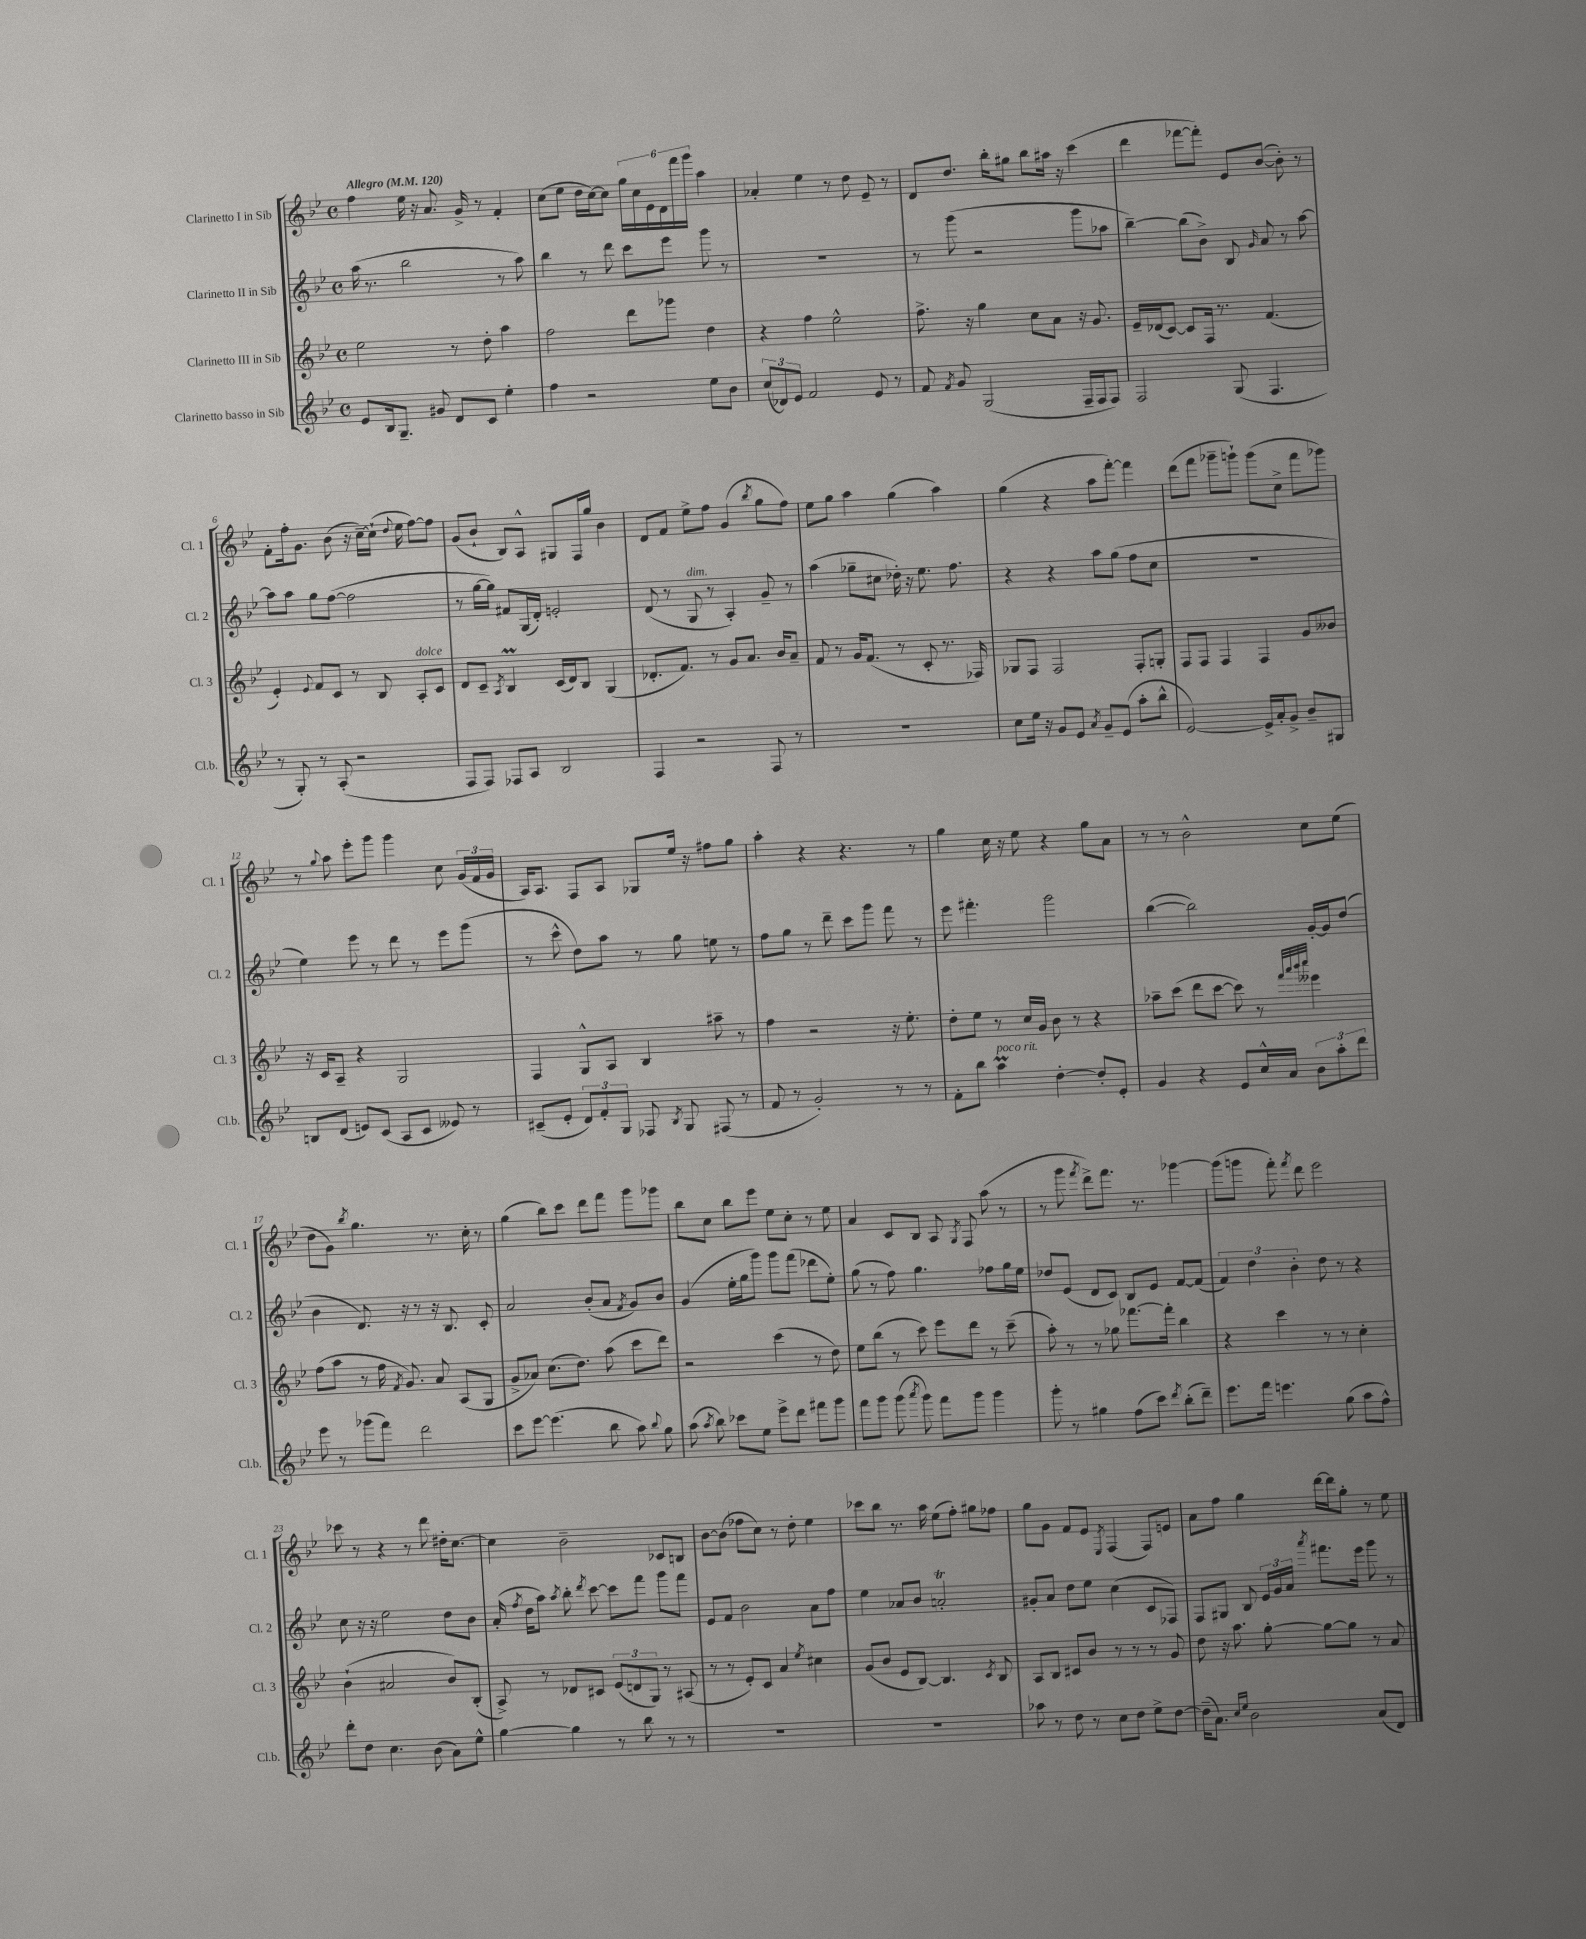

**kern	**kern	**kern	**kern
*staff4	*staff3	*staff2	*staff1
*clefG2	*clefG2	*clefG2	*clefG2
*k[b-e-]	*k[b-e-]	*k[b-e-]	*k[b-e-]
*M4/4	*M4/4	*M4/4	*M4/4
*met(c)	*met(c)	*met(c)	*met(c)
*MM120	*MM120	*MM120	*MM120
8e-	2ee-	(16aa	4ff
.	.	8.r	.
16B-	.	.	.
8.G~	.	.	.
.	.	2bb-	16ee-
.	.	.	16r
8g#	.	.	8.a
8d	8r	.	.
.	.	.	16g^
8c	8dd'	.	8r
4ee-'	4aa	8r	4f'
.	.	8aa)	.
=	=	=	=
4ff	2ff	4bb-	(8cc
.	.	.	8ee-
2r	.	8r	16dd
.	.	.	[16cc)
.	.	8ddd	8cc]
.	8ddd	8ccc	24gg
.	.	.	24cc
.	.	.	24e-
.	8ggg-	8eee-	24d
.	.	.	24fff
.	.	.	24ggg
8ee-	4dd	8ggg	4aa
8b-	.	8r	.
=	=	=	=
(12cc	4r	1r	4a-'
12d-)	.	.	.
12e-	.	.	.
2f	4ff	.	4ee-
.	2ee-^^	.	8r
.	.	.	8dd
8e-	.	.	8e-~
8r	.	.	8r
=	=	=	=
8f	8.ff^	8r	8d
8qf	.	.	.
8g	.	(8ggg	8.dd
.	16r	.	.
(2G	4gg	2r	.
.	.	.	16bb-'
.	.	.	8gg#
.	8cc	.	8bb-
.	8a	.	16aa#
.	.	.	16r
16F~	16r	8ggg	(4ccc
16F	8.g	.	.
8F)	.	8aa-	.
=	=	=	=
2F	16e-~	[4bb-~)	4ddd
.	(16d-	.	.
.	[8c)	.	.
.	8c]	(8bb-]	[8fff-
.	16F	8b-^)	8fff-'])
.	8.r	.	.
(8G	.	8B-	8e-
.	.	16qqg	.
4.F	(4.f	8a	([8b-
.	.	8r	8b-'])
.	.	[8aa	8r
=	=	=	=
8r	4e-')	8aa]	8f'
8G')	.	8aa	16ff'
.	.	.	8.g
.	8qqe-	.	.
8r	8f	8gg	.
(8A'	8c	([8ff	(8b-
2r	8r	2ff]	16r
.	.	.	[16cc~)
.	8B-	.	(16cc`]
.	.	.	8qqdd
.	.	.	16ee-
.	8A'	.	[8ff)
.	8c	.	8ff]
=	=	=	=
8F	8d	8r	(8g
8F)	8c~	[16gg	8b-`
.	.	16gg])	.
.	8qA	.	.
8F-	4B-	8f#	8B-)
8A	.	(16G	8A^^
.	.	16d')	.
2B-	(16c	2e'	8G#
.	16d)	.	.
.	8B-	.	16F
.	.	.	16gg
.	(4G	.	4b-
=	=	=	=
4F	8.d-'	(8d	8d
.	.	8r	8f
.	8.f)	.	.
2r	.	8G	8ee-^
.	8r	8r	8ff
.	8g	4A')	(4g
.	8.a	.	.
.	.	.	8qbb-
8F	.	8g~	8gg
.	16b-	.	.
8r	8a~	8r	8ff)
=	=	=	=
1r	8f	(4aa	8ee-
.	8r	.	8gg
.	16g	8gg-~	4aa
.	(8.f	.	.
.	.	8cc#	.
.	8r	16dd-')	(4gg
.	.	16r	.
.	8c'	8.ee-	.
.	8.r	.	4aa)
.	.	8.ff	.
.	16F-)	.	.
=	=	=	=
8cc	8G-	4r	(4gg
16ee-	8F	.	.
16r	.	.	.
8g	2F	4r	4r
8e-	.	.	.
8qa	.	.	.
8g~	.	8aa	8aa
(8e-	.	(8gg	[8fff')
8aa'	8F'	8ff	4fff]
8bb-^^	8G'	8cc	.
=	=	=	=
[2e-)	8F	1r	(8ddd
.	8F	.	8fff
.	4F	.	8ggg-~
.	.	.	8ggg`)
16e-^]	4F	.	(8ggg
16a'	.	.	.
8g^	.	.	8cc^
8b-~	8g	.	8fff
8G#	8b--	.	8ggg-)
=	=	=	=
8B	16r	4ee-)	8r
.	16c	.	.
.	.	.	8qqgg
(8d	8A~	.	8aa
8e)	4r	8eee-	8eee-'
(8c	.	8r	8ggg
8A	2G	8ddd	4ggg
8c	.	8r	.
8e--)	.	8eee-	8cc
8r	.	(8ggg	(24g
.	.	.	24f
.	.	.	24g
=	=	=	=
(8c#~	4F	8r	16A)
.	.	.	8.A
8e-'	.	8ccc^^	.
12d)	8G^^	8dd)	8F
12f'	.	.	.
.	8A	8aa	8A
12G	.	.	.
8F-	4B-	8r	8G-
8qB-	.	.	.
8G	.	8gg	16ee-
.	.	.	16r
(8F#	8aa#~	8ee	8ff#
8r	8r	8r	8gg
=	=	=	=
8f	4ff	8ff	4aa'
8r	.	8gg	.
2g')	2r	8r	4r
.	.	8ddd~	.
.	.	8ccc	4.r
.	.	8ggg	.
8r	16r	8fff	.
.	8.ee-'	.	.
8r	.	8r	8r
=	=	=	=
8f'	8dd'	8eee-	4gg
8bb-	8ee-	4.fff#'	.
4aa	8r	.	16cc
.	.	.	16r
.	16cc	.	8ee-
.	16g	.	.
[4dd'	8b-	2ggg	4r
.	8r	.	.
8dd']	4r	.	8gg
8e-'	.	.	8a
=	=	=	=
4g	8aa-~	([4bb-	8r
.	(8ccc	.	8r
4r	8ddd	2bb-])	2b-^^
.	[8ccc	.	.
8e-	8ccc])	.	.
16cc^^	8r	.	.
16a	.	.	.
.	32qqfff	.	.
.	32qqaaa	.	.
.	32qqbbb-	.	.
.	32qqcccc	.	.
12b-	4eee--	[16g'	8cc
.	.	16g]	.
12aa'	.	.	.
.	.	(8dd	(8ee-
12ddd	.	.	.
=	=	=	=
8eee-	(8ff	4b-	8dd
8r	8aa	.	8g)
.	.	.	8qbb-
(8ggg-	8r	8.d)	4.gg
8fff)	16ff	.	.
.	8qf	.	.
.	8.g)	16r	.
2ddd	.	8r	.
.	8a	16r	8.r
.	.	8.B-	.
.	(8A	.	.
.	.	.	16cc'
.	8G	8c'	8r
=	=	=	=
8ccc	8g^	2a	(4gg
[8eee-	8a-)	.	.
(4.eee-]	(8.cc	.	8bb-)
.	.	.	8ccc
.	8.dd)	.	.
.	.	(8b-'	8ddd
8bb-	(8aa	8a	8fff
.	.	8qf	.
8aa)	8ccc	8g)	8ggg
8qqbb-	.	.	.
8gg	8ddd)	8b-	8ggg-
=	=	=	=
(8aa	2r	(4g	8bb-
8qaa	.	.	.
8bb-)	.	.	8cc
8ccc-	.	16ee-'	8bb-
.	.	16gg	.
8ee-	.	8ggg)	8eee-
8eee-^	(4ccc	8ggg	8ee-
8ddd	.	(8fff	8cc'
8fff#	8r	8ddd-	8r
8ggg	8dd)	8ee-')	8ee-
=	=	=	=
8fff	8ee-	(8gg	4a
8ggg	(8bb-	8r	.
(8ggg	8r	8ff)	8c
8qaaa	.	.	.
8ggg)	8ccc)	4.gg	8B-
8fff	8eee-	.	8A
.	.	.	8qG
8ggg	8ddd	.	8F
4ggg	8r	8ff-	(8aa
.	(8ccc~	16gg	8r
.	.	16ee-	.
=	=	=	=
8ggg'	8aa')	8dd-	8r
8r	8r	(8e-	8ggg
.	.	.	8qfff
4gg#	8r	8d	8ddd^)
.	8gg-	8c)	8.fff
(8ff	[8.fff-	8B-	.
.	.	.	8.r
8ccc)	.	8e-	.
.	16fff-']	.	.
8qddd	.	.	.
(8bb-'	4bb-	[8f	[4ggg-
8ddd~)	.	(8f]	.
=	=	=	=
8.eee-	4r	6f)	(8ggg-]
.	.	.	8ggg
.	.	6dd	.
16fff	.	.	.
4.eee	4ccc	.	8fff')
.	.	6b-'	.
.	.	.	8qfff
.	.	.	8ddd
.	8r	8dd	2eee-
(8gg	8r	8r	.
8aa	4cc'	4r	.
8ff^^)	.	.	.
=	=	=	=
8ddd'	(4b-`	8cc	8ccc-
8dd	.	16r	8r
.	.	16r	.
4.cc	2a#	2ee-	4r
.	.	.	8r
(8b-	.	.	8ddd
8a)	8b-)	8dd	16dd#'
.	.	.	[8.cc
8ee-^^	(8B-'	8b-	.
=	=	=	=
[4gg	8A^)	(16a'	4cc]
.	.	8qff	.
.	.	16dd	.
.	8r	8aa)	.
.	.	8qaa	.
4gg]	8d-	8bb-'	2b-~
.	.	8qddd	.
.	8c#	[8ccc	.
8r	(12e-	8ccc]	.
.	12d	.	.
8bb-	.	8fff	.
.	12G)	.	.
8r	8r	8ggg	8c-
8r	(8A#	8fff	8B
=	=	=	=
1r	8r	8e-	[8b-
.	8r	8f	(8b-]
.	8e-')	2b-	8ff-
.	8c	.	8cc)
.	4a	.	8r
.	.	.	8dd'
.	8qee-	.	.
.	4cc#	8a	4ee-
.	.	8ff	.
=	=	=	=
1r	(8g	4ee-	8ccc-
.	8b-	.	8bb-
.	8e-	8a-	8.r
.	[8B-)	8b-	.
.	.	.	16aa
.	4.B-]	2a'	(8ee-
.	.	.	8ff')
.	.	.	8gg#
.	8qc	.	.
.	8B-	.	8ff-
=	=	=	=
8aa-	8A	8g#'	8gg
8r	8B-	8a	8g
8dd	8c#	8dd	8f
8r	8b-	8ee-	8e-
.	.	.	8qE-
8cc	8r	(4cc	(4F
8dd	8r	.	.
8ee-^	8r	8c	8F)
[8dd	8g	8F-)	8e
=	=	=	=
(16dd~]	8dd	8F	8a
8.a)	.	.	.
.	16r	8G#	8ff
.	8.aa	.	.
16qqcc	.	.	.
16qqee-	.	.	.
2b-	.	8B-	4gg
.	[8gg'	24e-	.
.	.	24g	.
.	.	24a	.
.	.	8qaaa	.
.	8gg_	8.fff#	[16ddd
.	.	.	16ddd]
.	8gg]	.	8gg'
.	.	16eee-	.
(8a	8r	8ggg	8r
8d)	8a	8r	8ee-
==	==	==	==
*-	*-	*-	*-
